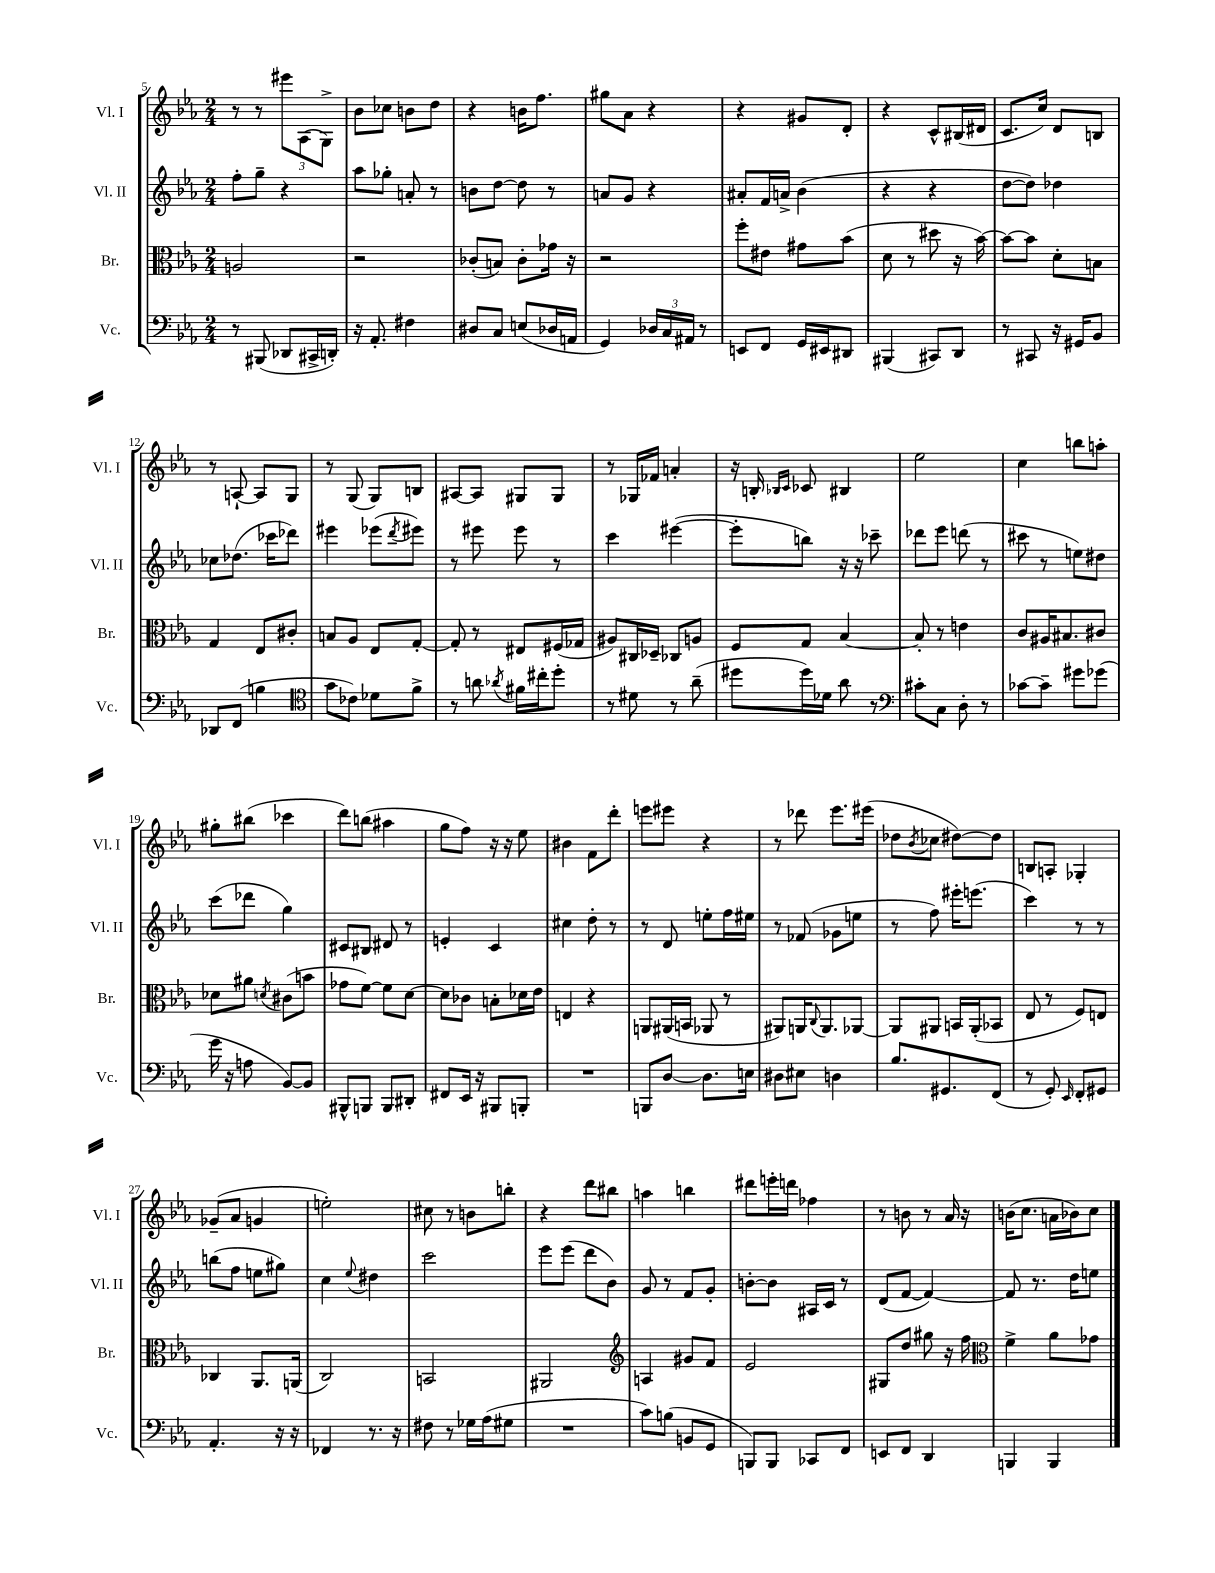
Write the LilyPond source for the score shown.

<<
\new StaffGroup <<
\new Staff = "s0" \with { instrumentName = "Vl. I" shortInstrumentName = "Vl. I" } {
    \clef treble \key ees \major \numericTimeSignature \time 2/4
    r8 r8 \tuplet 3/2 { eis'''8 aes8( g8->) } |
    bes'8 ces''8 b'8 d''8 |
    r4 b'16 f''8. |
    gis''8 aes'8 r4 |
    r4 gis'8 d'8-. |
    r4 c'8-^ bis16( dis'16 |
    c'8. c''16) d'8 b8 |
    r8 a8~-! a8 g8 |
    r8 g8( g8) b8 |
    ais8~ ais8 gis8 gis8 |
    r8 ges16 fes'16 a'4-. |
    r16 b16-. \grace { bes16 c'16 } ces'8 bis4 |
    ees''2 |
    c''4 b''8 a''8-. |
    gis''8-. bis''8( ces'''4 |
    d'''8) b''8( ais''4 |
    g''8 f''8) r16 r16 ees''8 |
    bis'4 f'8 d'''8-. |
    e'''8 eis'''8 r4 |
    r8 des'''8 ees'''8. eis'''16( |
    des''8 \acciaccatura { bes'8 } ces''8 dis''8~) dis''8 |
    b8 a8-. ges4-. |
    ges'8--( aes'8 g'4 |
    e''2-.) |
    cis''8 r8 b'8 b''8-. |
    r4 d'''8 bis''8 |
    a''4 b''4 |
    dis'''8 e'''16-. d'''16 fes''4 |
    r8 b'8 r8 aes'16 r16 |
    b'16( c''8. a'16 bes'16) c''8 \bar "|." |
}
\new Staff = "s1" \with { instrumentName = "Vl. II" shortInstrumentName = "Vl. II" } {
    \clef treble \key ees \major \numericTimeSignature \time 2/4
    f''8-. g''8-- r4 |
    aes''8 ges''8-. a'8-. r8 |
    b'8 d''8~ d''8 r8 |
    a'8 g'8 r4 |
    ais'8-. f'16 a'16-> bes'4( |
    r4 r4 |
    d''8~ d''8) des''4 |
    ces''8 des''8.( ces'''16 des'''8) |
    eis'''4 ees'''8( \acciaccatura { d'''8 } eis'''8) |
    r8 eis'''8 eis'''8 r8 |
    c'''4 eis'''4~( |
    eis'''8-. b''8) r16 r16 ces'''8-- |
    des'''8 ees'''8 d'''8( r8 |
    cis'''8 r8 e''8) dis''8 |
    c'''8( des'''8 g''4) |
    cis'8 bis8 dis'8 r8 |
    e'4-. c'4 |
    cis''4 d''8-. r8 |
    r8 d'8 e''8-. f''16 eis''16 |
    r8 fes'8( ges'8 e''8 |
    r8 f''8) eis'''16-. e'''8.( |
    c'''4) r8 r8 |
    b''8( f''8 e''8 gis''8) |
    c''4 \appoggiatura { ees''8 } dis''4 |
    c'''2 |
    ees'''8 ees'''8( d'''8 bes'8) |
    g'8 r8 f'8 g'8-. |
    b'8~-. b'8 ais16 c'16 r8 |
    d'8( f'8~ f'4~) |
    f'8 r8. d''16 e''8 \bar "|." |
}
\new Staff = "s2" \with { instrumentName = "Br." shortInstrumentName = "Br." } {
    \clef alto \key ees \major \numericTimeSignature \time 2/4
    a2 |
    r2 |
    ces'8-.( b8) ces'8-. ges'16 r16 |
    r2 |
    f''8-. eis'8 gis'8 bes'8( |
    d'8 r8 dis''8 r16 bes'16~) |
    bes'8~ bes'8 d'8-. b8 |
    g4 ees8 cis'8-. |
    b8 aes8 ees8 g8~-. |
    g8-. r8 eis8 fis16( ges16 |
    ais8) cis16 des16-- ces8 a8 |
    f8 g8 bes4~ |
    bes8-. r8 e'4 |
    c'8 ais16 bis8. cis'8 |
    des'8 ais'8 \acciaccatura { d'8 } cis'8( b'8 |
    ges'8 f'8~) f'8 d'8~ |
    d'8 ces'8 b8-. des'16 ees'16 |
    e4 r4 |
    a,8 ais,16( b,16 aes,8 r8 |
    ais,8) a,16 \appoggiatura { c8 } a,8. aes,8~ |
    aes,8 ais,8 b,16 ais,16-.( bes,8 |
    ees8 r8 f8) e8 |
    ces4 aes,8. a,16( |
    c2) |
    b,2 |
    ais,2 |
    \clef treble a4 gis'8 f'8 |
    ees'2 |
    gis8 d''8 gis''8 r16 f''16 |
    \clef alto f'4-> aes'8 ges'8 \bar "|." |
}
\new Staff = "s3" \with { instrumentName = "Vc." shortInstrumentName = "Vc." } {
    \clef bass \key ees \major \numericTimeSignature \time 2/4
    r8 bis,,8( des,8 cis,16-> d,16-.) |
    r16 aes,8.-. fis4 |
    dis8 c8 e8( des16 a,16 |
    g,4) \tuplet 3/2 { des16 c16 ais,16 } r8 |
    e,8 f,8 g,16 eis,16 dis,8 |
    bis,,4( cis,8) d,8 |
    r8 cis,8 r16 gis,16 bes,8 |
    des,8 f,8( b4 |
    \clef tenor g'8 ces'8) des'8 f'8-> |
    r8 a'8 \acciaccatura { aes'8 } fis'16 cis''16-. d''8-. |
    r8 dis'8 r8 aes'8--( |
    dis''8 dis''16) des'16 aes'8 r8 |
    \clef bass cis'8-. c8 d8-. r8 |
    ces'8~ ces'8-- gis'8 ges'8( |
    g'16 r16 a8 bes,8~) bes,8 |
    bis,,8-^ b,,8 b,,8 dis,8-. |
    fis,8 ees,16 r16 bis,,8 b,,8-. |
    R2 |
    b,,8 d8~ d8. e16 |
    dis8 eis8 d4 |
    bes8. gis,8. f,8( |
    r8 g,8-.) \grace { ees,16 } f,8-. gis,8 |
    aes,4.-. r16 r16 |
    fes,4 r8. r16 |
    fis8 r8 ges16 aes16( gis8 |
    R2 |
    c'8) b8( b,8 g,8 |
    b,,8) b,,8 ces,8 f,8 |
    e,8 f,8 d,4 |
    b,,4 b,,4 \bar "|." |
}
>>
>>
\layout { \context { \Score currentBarNumber = #5 } }
